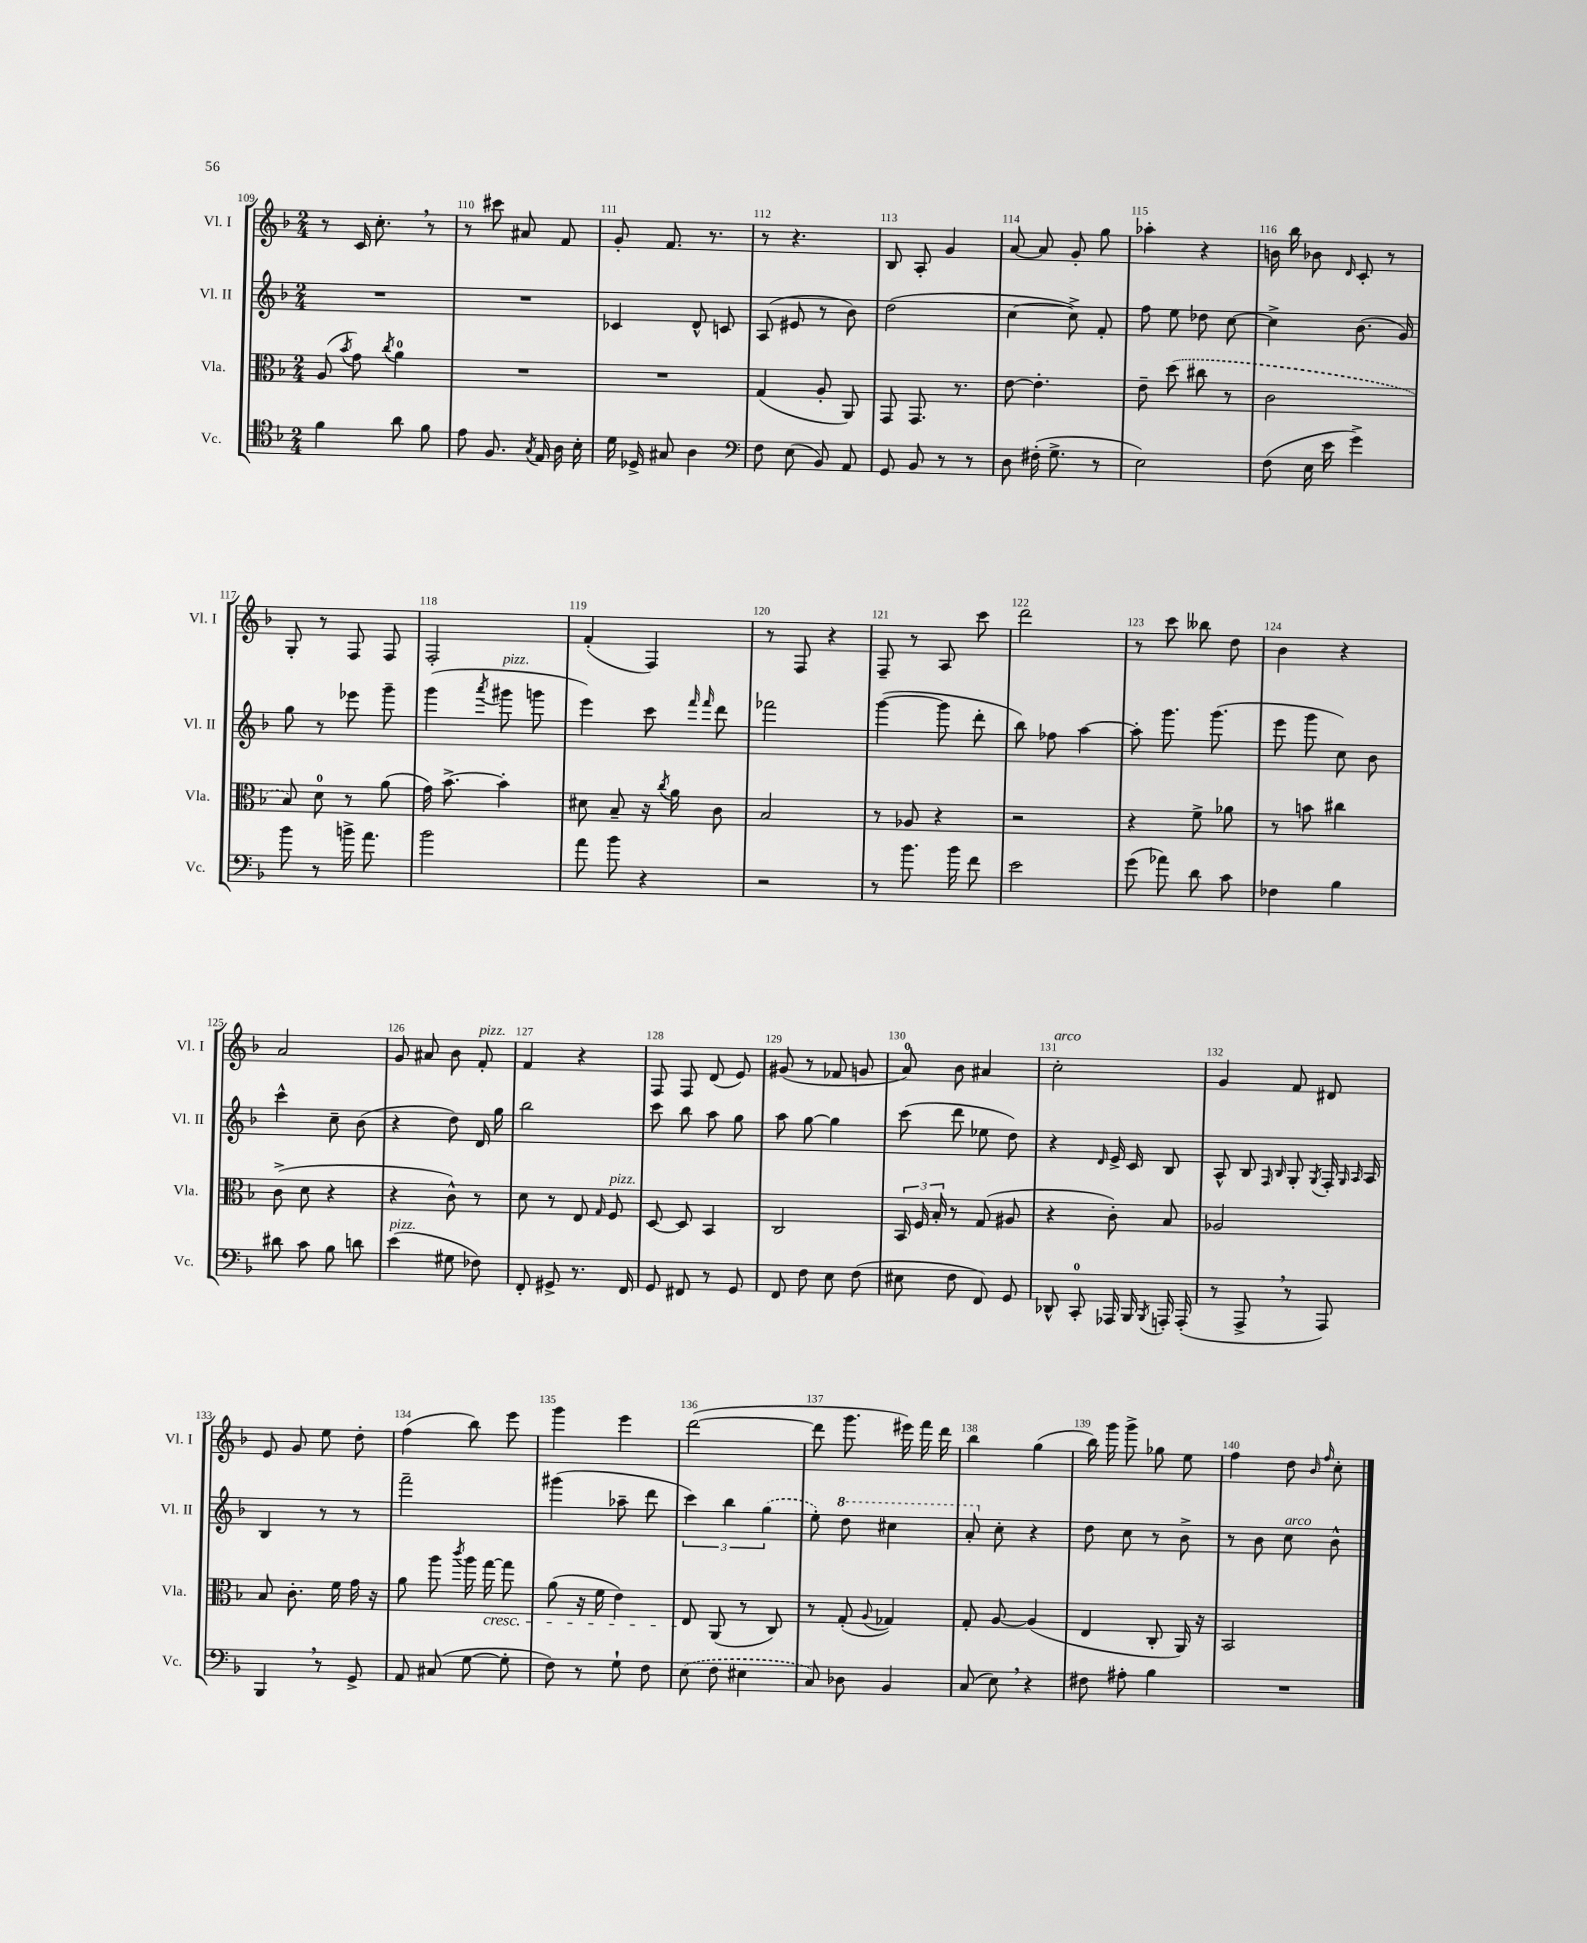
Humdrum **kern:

**kern	**kern	**kern	**kern
*part4	*part3	*part2	*part1
*staff4	*staff3	*staff2	*staff1
*I"Vc.	*I"Vla.	*I"Vl. II	*I"Vl. I
*I'Vc.	*I'Vla.	*I'Vl. II	*I'Vl. I
*clefC4	*clefC3	*clefG2	*clefG2
*k[b-]	*k[b-]	*k[b-]	*k[b-]
*M2/4	*M2/4	*M2/4	*M2/4
=109	=109	=109	=109
4f\	(8A/	2r	8r
.	8qb-/	.	.
.	8g\)	.	16c/
.	.	.	8.cc',\
.	8qcc/	.	.
8a\	4a\	.	.
8f\	.	.	8r
=110	=110	=110	=110
8e\	2r	2r	8r
8.F/	.	.	8ccc#X\
.	.	.	8a#X/
8qG/	.	.	.
16E/	.	.	.
16A\	.	.	8f/
16B-'\	.	.	.
=111	=111	=111	=111
16d\	2r	4c-X/	8g'/
16D-X^/	.	.	.
8G#X/	.	.	8.f/
4A\	.	8d^^/	.
.	.	.	8.r
.	.	8cn/	.
=112	=112	=112	=112
*clefF4	*	*	*
8F\	(4G/	(8A/	8r
(8E\	.	8e#X/	4.r
8BB-/)	8A'/	8r	.
8AA/	8AA/)	8b-\)	.
=113	=113	=113	=113
8GG/	8GG/	(2dd\	8B-/
8BB-/	8.GG/	.	8A'/
8r	.	.	4g/
.	8.r	.	.
8r	.	.	.
=114	=114	=114	=114
8D\	[8e\	[4cc\	[8a/
(16F#X'\	4.e'\]	.	8a/]
8.G^\	.	.	.
.	.	8cc^\])	8g'/
8r	.	8f'/	8gg\
=115	=115	=115	=115
2E\)	8e~\	8ff\	4aa-X'\
.	(8dd\	8ee\	.
.	8cc#X\	8dd-X\	4r
.	8r	[8cc\	.
=116	=116	=116	=116
(8F\	2c\	4cc^\]	16bn\
.	.	.	16bb-\
16E\	.	.	8b-X\
16e\	.	.	.
.	.	.	16qqd/
4g^\)	.	(8.b-\	8c'/
.	.	.	8r
.	.	16g/)	.
!!LO:LB:g=z
=117	=117	=117	=117
8b-\	8B-/)	8gg\	8G'/
8r	8d\	8r	8r
16bn^\	8r	8eee-X\	8F/
8.a\	.	.	.
.	(8a\	8ggg~\	8F/
=118	=118	=118	=118
2b-\	16g\)	(4ggg\	2F'/
.	[8.b-^\	.	.
.	.	8qaaa/	.
!	!	!LO:TX:a:i:t=pizz.	!
.	4b-'\]	8ggg#X\	.
.	.	8gggn\	.
=119	=119	=119	=119
8a\	8d#X\	4eee\)	(4f'/
8b-\	8B-~/	.	.
4r	16r	8ccc\	4F/)
.	8qcc/	.	.
.	16a\	.	.
.	.	16qqfff/	.
.	.	16qqfff/	.
.	8c\	8ddd\	.
=120	=120	=120	=120
2r	2B-/	2fff-X\	8r
.	.	.	8F/
.	.	.	4r
=121	=121	=121	=121
8r	8r	([4ggg\	8F~/
8.b-\	8A-X/	.	8r
.	4r	8ggg\]	8A/
16b-\	.	.	.
8f\	.	8ddd'\	8ccc\
=122	=122	=122	=122
2e\	2r	8bb-\)	2ddd\
.	.	8ff-X\	.
.	.	[4aa\	.
=123	=123	=123	=123
(8g\	4r	8aa'\]	8r
8a-X\)	.	8.ggg\	8ccc\
8d\	8f^\	.	8bb--X\
.	.	(8.ggg\	.
8c\	8a-X\	.	8dd\
=124	=124	=124	=124
4F-X\	8r	8eee\	4b-\
.	8bn\	8ggg\	.
4B-\	4cc#X\	8cc\)	4r
.	.	8b-\	.
!!LO:LB:g=z
=125	=125	=125	=125
8d#X\	(8c^\	4ccc^^\	2a/
8c\	8d\	.	.
8B-\	4r	8cc~\	.
8dn\	.	(8b-\	.
=126	=126	=126	=126
!LO:TX:a:i:t=pizz.	!	!	!
(4e\	4r	4r	8g/
.	.	.	8a#X/
8G#X\	8c^^\)	8dd\)	8b-\
!	!	!	!LO:TX:a:i:t=pizz.
8F-X\)	8r	16d/	8f'/
.	.	16gg\	.
=127	=127	=127	=127
8FF'/	8d\	2bb-\	4f/
8GG#X^/	8r	.	.
8.r	8E/	.	4r
.	16qqG/	.	.
!	!LO:TX:a:i:t=pizz.	!	!
.	8F/	.	.
16FF/	.	.	.
=128	=128	=128	=128
8GG/	[8D/	8ccc\	8F/
8FF#X/	8D/]	8bb-\	8F/
8r	4BB-/	8aa\	(8d/
8GG/	.	8gg\	8e/)
=129	=129	=129	=129
8FF/	2C/	8aa\	(8g#X/
8F\	.	[8gg\	8r
8E\	.	4gg\]	8f-X/
(8F\	.	.	8gn/
=130	=130	=130	=130
8E#X\	24BB-/	(8ccc\	8a/)
.	24F/	.	.
.	24B-'/	.	.
8F\	8r	8ddd\	8b-\
8FF/)	(8G/	8ee-X\	4a#X/
8GG/	8A#X/	8dd\)	.
=131	=131	=131	=131
!	!	!	!LO:TX:a:i:t=arco
8DD-X^^/	4r	4r	2cc'\
8CC'/	.	.	.
.	.	16qqd/	.
16AAA-X/	8c'\)	16e^/	.
16BBB-/	.	16c/	.
8qBBB-/	.	.	.
16AAAn'/	8B-/	8B-/	.
(16AAA'/	.	.	.
=132	=132	=132	=132
8r	2A-X/	8A^^/	4g/
8AAA^,/	.	8B-/	.
.	.	16qqF/	.
.	.	16qqB-/	.
8r	.	8G'/	8f/
.	.	8qG/	.
8AAA/)	.	16F'/	8d#X/
.	.	16qqG/	.
.	.	16qqA/	.
.	.	16A/	.
!!LO:LB:g=z
=133	=133	=133	=133
4BBB-,/	8B-/	4B-/	8e/
.	8.c'\	.	8g/
8r	.	8r	8ee\
.	16f\	.	.
8GG^/	16g\	8r	8dd'\
.	16r	.	.
=134	=134	=134	=134
8AA/	8a\	2fff~\	(4ff\
(8C#X/	8aa\	.	.
.	8qccc/	.	.
[8G\	16aa\	.	8bb-\)
!	!LO:TX:b:i:t=cresc.	!	!
.	[16gg\	.	.
8G'\]	8gg\]	.	8eee\
=135	=135	=135	=135
8F\)	(8a\	(4ggg#X\	4ggg\
8r	16r	.	.
.	16f\	.	.
8G`\	4e\)	8aa-X~\	4eee\
8F\	.	8ddd\	.
=136	=136	=136	=136
(8E\	8E/	6ccc\)	([2ddd\
8F\	(8AA/	.	.
.	.	6bb-\	.
4E#X\	8r	.	.
.	.	(6gg\	.
.	8C/)	.	.
=137	=137	=137	=137
8C/)	8r	8ee'\)	8ddd\]
*	*	*8va	*
8D-X\	(8G'/	8ddd\	8.ggg\
.	8qqA/	.	.
4BB-/	4G-X/)	4ccc#X\	.
.	.	.	16eee#X\)
.	.	.	16fff\
.	.	.	16ddd\
=138	=138	=138	=138
(8C/	8G'/	8aa'/	4bb-\
*	*	*X8va	*
8E,\)	[8A/	8cc'\	.
4r	(4A/]	4r	(4gg\
=139	=139	=139	=139
8F#X\	4E/	8dd\	16bb-\)
.	.	.	16ggg\
8A#X'\	.	8cc\	8ggg^\
4B-\	8C'/	8r	8gg-X\
.	16AA/)	8b-^\	8ee\
.	16r	.	.
=140	=140	=140	=140
2r	2BB-/	8r	4ff\
.	.	8b-\	.
!	!	!LO:TX:a:i:t=arco	!
.	.	8cc\	8dd\
.	.	.	16qqb-/
.	.	.	16qqff/
.	.	8b-^^\	8cc'\
==	==	==	==
*-	*-	*-	*-
